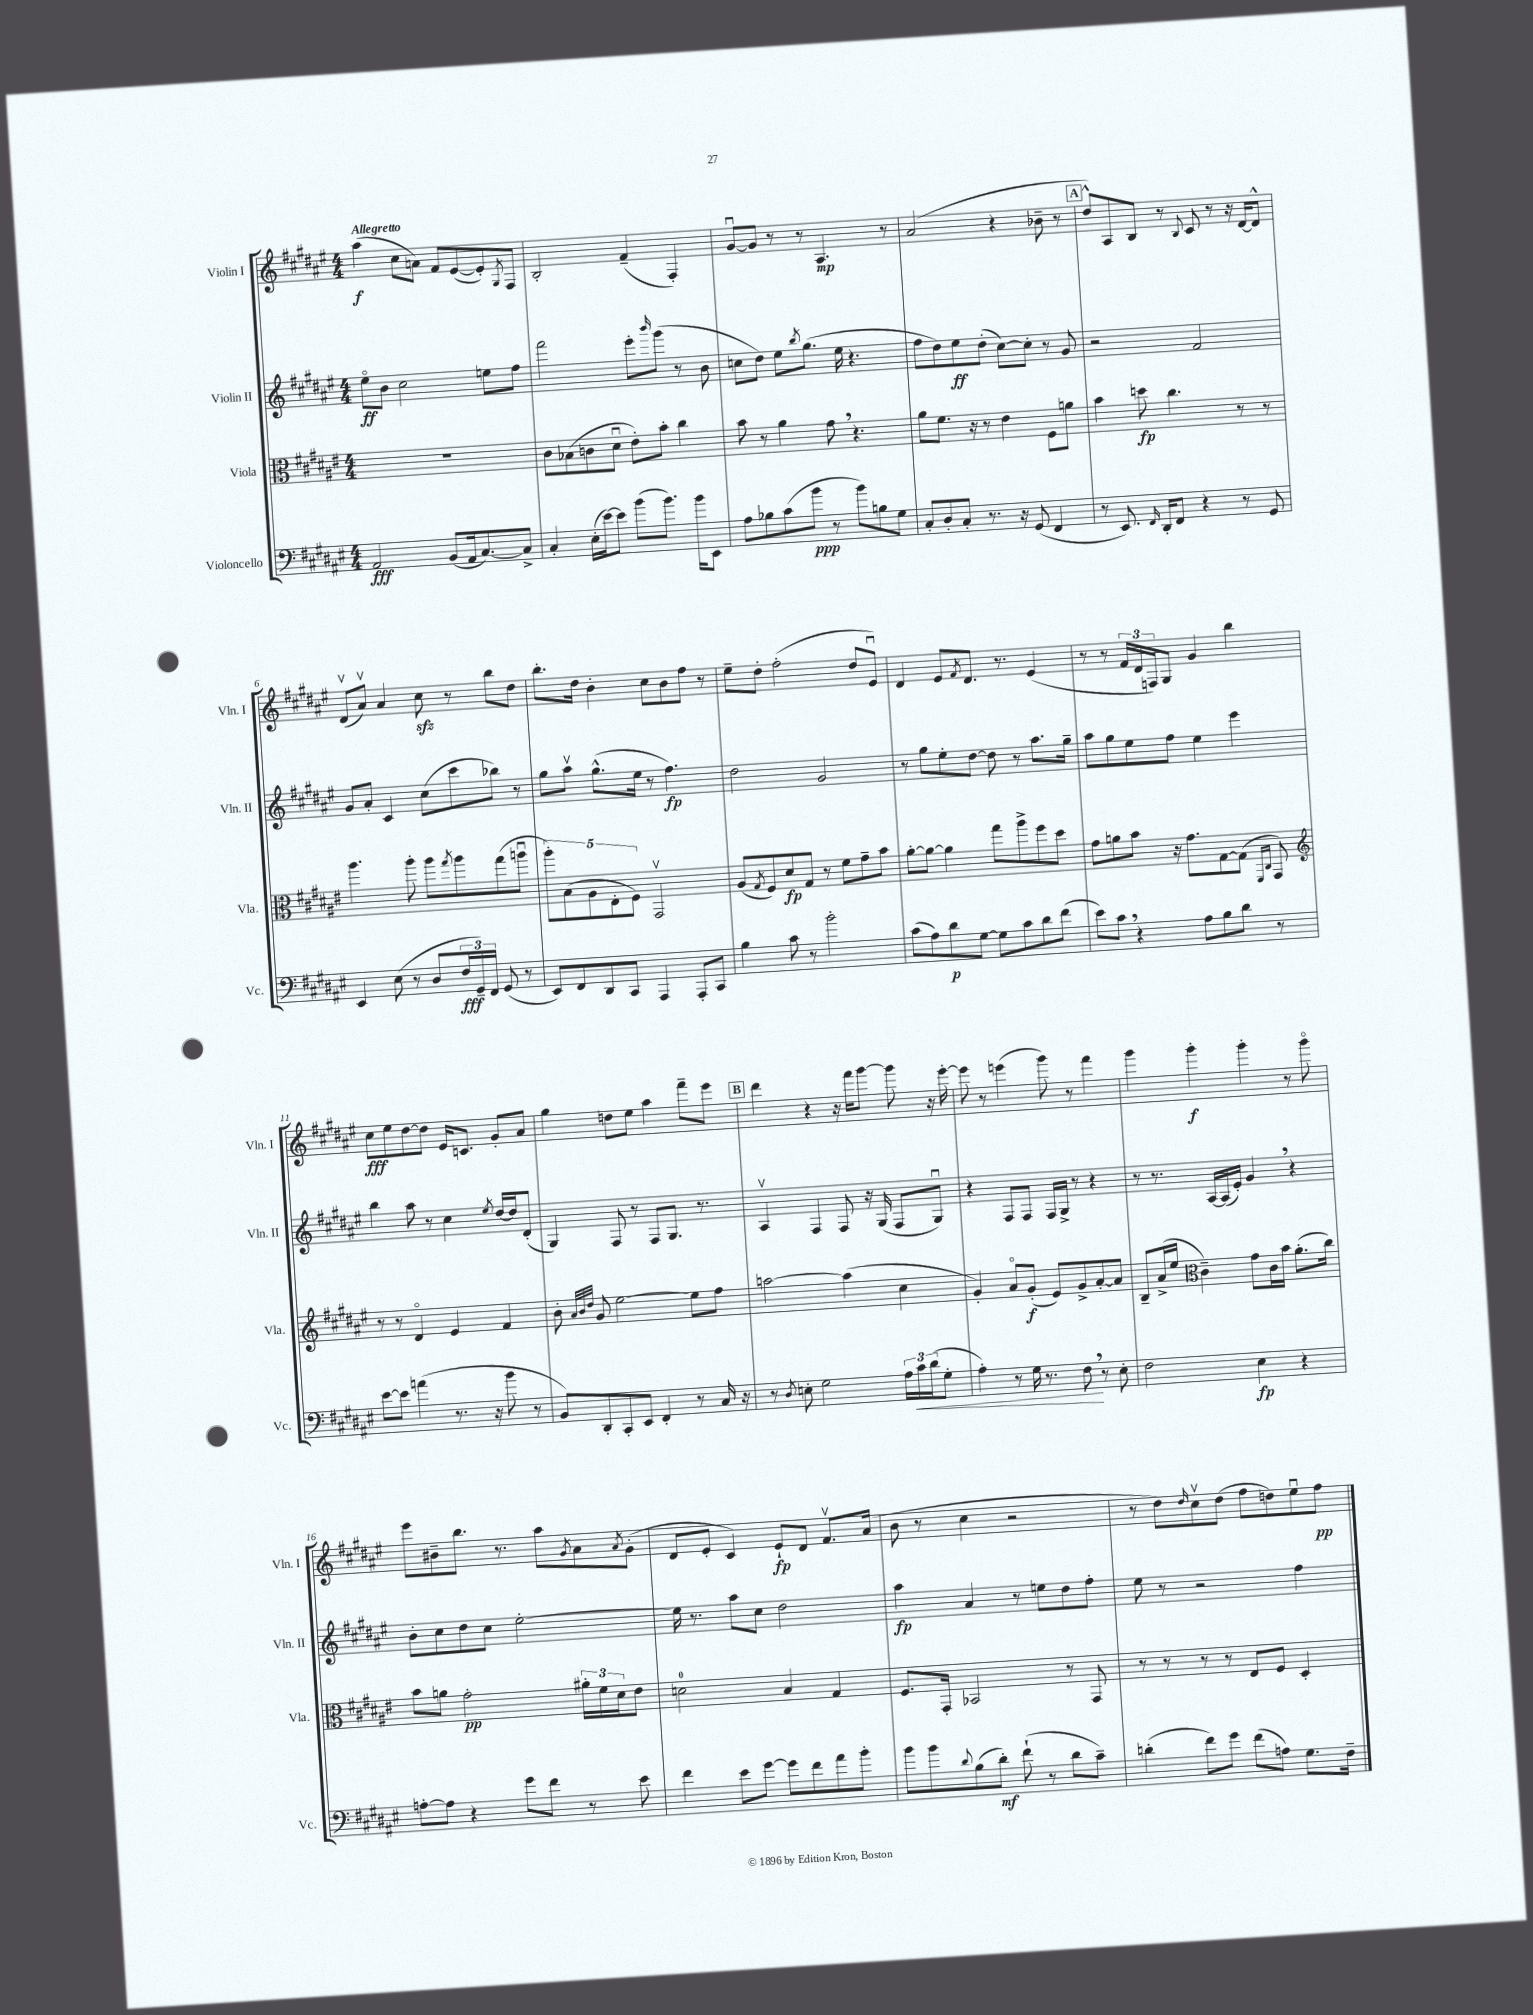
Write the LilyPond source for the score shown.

<<
\new StaffGroup <<
\new Staff = "s0" \with { instrumentName = "Violin I" shortInstrumentName = "Vln. I" } {
    \clef treble \key fis \major \numericTimeSignature \time 4/4 \tempo "Allegretto"
    ais''4\f( cis''8 a'8) fis'8 eis'8~( eis'8-.) \acciaccatura { gis8 } fis8 |
    b2-. fis'4--( fis4-.) |
    gis'8~\downbow gis'8 r8 r8 ais4.\mp r8 |
    ais'2( r4 bes'8-- r8 |
    \mark \markup { \box "A" } dis''8-^) ais8 b8 r8 \appoggiatura { b8 } cis'8 r8 r16 dis'16~ dis'8-^ |
    dis'8\upbow( ais'8\upbow) ais'4 cis''8\sfz r8 b''8 dis''8 |
    b''8.-. dis''16 b'4-. cis''8 b'8 fis''8 r8 |
    eis''8-- dis''8-. fis''2-.( dis''8 eis'8\downbow) |
    dis'4 eis'8 \acciaccatura { fis'8 } dis'8. r8. eis'4( |
    r8 r8 \tuplet 3/2 { fis'16 dis'16 f16) } gis8 gis'4 b''4 |
    cis''8\fff eis''8 dis''8~ dis''8 eis'16 c'8. gis'8-. ais'8 |
    gis''4 d''8 eis''8 ais''4 fis'''8-- eis'''8 |
    \mark \markup { \box "B" } dis'''4 r4 r16 fis'''16 gis'''8~ gis'''8 r16 eis'''16~-. |
    eis'''8 r8 e'''4( gis'''8) r8 fis'''4 |
    gis'''4 gis'''4-.\f gis'''4-. r8 gis'''8\flageolet |
    eis'''8 bis'8-- b''8. r8. ais''8 \acciaccatura { gis'8 } ais'8 \acciaccatura { ais'8 } gis'8-.( |
    dis'8 eis'8-. cis'4) eis'8-!\fp dis'8 fis'8.\upbow ais'16( |
    b'8 r8 cis''4 r2 |
    r8 dis''8) \grace { dis''16 } cis''8\upbow dis''8( fis''8 d''8) eis''8\downbow fis''8\pp \bar "|." |
}
\new Staff = "s1" \with { instrumentName = "Violin II" shortInstrumentName = "Vln. II" } {
    \clef treble \key fis \major \numericTimeSignature \time 4/4
    eis''8\flageolet\ff b'8 cis''2 e''8 fis''8 |
    fis'''2 eis'''8-. \grace { b'''16 } gis'''8( r8 b'8 |
    c''8 dis''8) eis''8 \acciaccatura { b''8 } gis''8.( eis''16 r4. |
    fis''8 dis''8) eis''8\ff dis''8-.( cis''8~) cis''8-. r8 gis'8 |
    \mark \markup { \box "A" } r2 fis'2 |
    gis'8 ais'8-. cis'4 cis''8( cis'''8 bes''8) r8 |
    gis''8 ais''8\upbow gis''8.-^( eis''16 r8 fis''4.\fp) |
    dis''2 gis'2 |
    r8 gis''8 eis''8-. dis''8~ dis''8 r8 ais''8. gis''16-- |
    ais''8 gis''8 eis''8 fis''8 eis''4 eis'''4 |
    b''4 ais''8 r8 cis''4 \acciaccatura { eis''8 } dis''16~ dis''16 dis'8-.( |
    gis4) fis8 r8 fis8 gis8. r8. |
    \mark \markup { \box "B" } ais4\upbow fis4 fis8 r16 gis16( fis8 gis8\downbow) |
    r4 fis8 fis8 fis16 gis16-> r8 r4 |
    r8 r8. ais16~ ais16( eis'16-.) gis'4 \breathe r4 |
    b'8-. cis''8 dis''8 cis''8 eis''2~-. |
    eis''16 r8. ais''8 cis''8 dis''2 |
    ais''4\fp ais'4 r8 e''8 dis''8 fis''8-. |
    eis''8 r8 r2 fis''4 \bar "|." |
}
\new Staff = "s2" \with { instrumentName = "Viola" shortInstrumentName = "Vla." } {
    \clef alto \key fis \major \numericTimeSignature \time 4/4
    R1 |
    cis'8 bes8( c'8 dis'8\downbow eis'8-.) b'8-. cis''4 |
    b'8 r8 ais'4 gis'8 \breathe r4. |
    ais'8 fis'8. r16 r8 eis'4 fis8 a'8 |
    \mark \markup { \box "A" } b'4 d''8\fp cis''4. r8 r8 |
    ais''4. ais''8-. ais''8 \acciaccatura { gis''8 } ais''8 gis''8( a''8\downbow |
    \tuplet 5/4 { ais''8-.) b8( ais8 eis8-. fis8) } gis,2\upbow |
    ais8( \acciaccatura { gis8 } fis8) dis'8\fp gis8 r8 fis'8 gis'8-- b'8 |
    ais'8~-. ais'8~ ais'4 gis''8 ais''8-> fis''8 dis''8 |
    gis'8 a'8 b'8 r16 gis'8. gis8~ gis8( \grace { fis,16 cis16 } gis,8) |
    \clef treble r8 r8 dis'4\flageolet eis'4 fis'4 |
    b'8-. \grace { ais'32 b'32 dis''32 } gis'8 eis''2~ eis''8 fis''8 |
    \mark \markup { \box "B" } a''2~ a''4( cis''4 |
    gis'4-.) ais'8\flageolet gis'8-.\f( eis'8) gis'8-> ais'8~-. ais'8 |
    b8-- ais'16->( eis''16 \clef alto cis'4--) gis'8 cis'16 b'16 ais'8.-.( cis''16) |
    b'8 a'8 gis'2-.\pp \tuplet 3/2 { ais'16-. fis'16 dis'16 } eis'8 |
    d'2-0 b4 gis4 |
    fis8. gis,16-. bes,2 r8 gis,8 |
    r8 r8 r8 r8 eis8 fis8 dis4-. \bar "|." |
}
\new Staff = "s3" \with { instrumentName = "Violoncello" shortInstrumentName = "Vc." } {
    \clef bass \key fis \major \numericTimeSignature \time 4/4
    ais,2\fff b,8( ais,16 cis8.~) cis8-> |
    cis4-. eis16-.( eis'16~) eis'8 b'8( b'8.) b'16 eis,8 |
    ais8 bes8 cis'8( b'8\ppp r8 b'8) b8 gis8 |
    cis8-. dis8-. cis8-. r8. r16 gis,8( fis,4 |
    \mark \markup { \box "A" } r8 eis,8.) \grace { fis,16 } dis,16-. fis,8 r4 r8 gis,8 |
    eis,4 eis8( r8 dis8 \tuplet 3/2 { fis16\fff gis,16--) fis,16 } gis,8( r8 |
    eis,8) fis,8 dis,8 cis,8 ais,,4 ais,,8-. cis,8 |
    b4 cis'8 r8 b'2-. |
    cis'8( ais8) dis'8\p gis8~ gis8 cis'8 dis'8 fis'8( |
    eis'8) cis'8 \breathe r4 ais8 b8 dis'8 r8 |
    eis'8~ eis'8 a'4( r8. r16 b'8 r8 |
    b,8) dis,8-. cis,8-. eis,8 fis,4-. r8 cis16 r16 |
    \mark \markup { \box "B" } r8 \acciaccatura { dis8 } e8-. gis2 \tuplet 3/2 { ais16 cis'16\< dis'16( } gis8-. |
    ais4-.) r8 gis16 r8. fis8\! \breathe r8 eis8-. |
    fis2 eis4\fp r4 |
    a8~-. a8 r4 gis'8 fis'8 r8 eis'8 |
    fis'4 eis'8 gis'8~ gis'8 fis'8 ais'8 b'8-. |
    b'8 b'8 \appoggiatura { dis'8 } b8( dis'8-.\mf) fis'8-!( r8 dis'8 cis'8--) |
    d'4-.( fis'8) gis'8 fis'8( a8) gis8. fis16-- \bar "|." |
}
>>
>>
